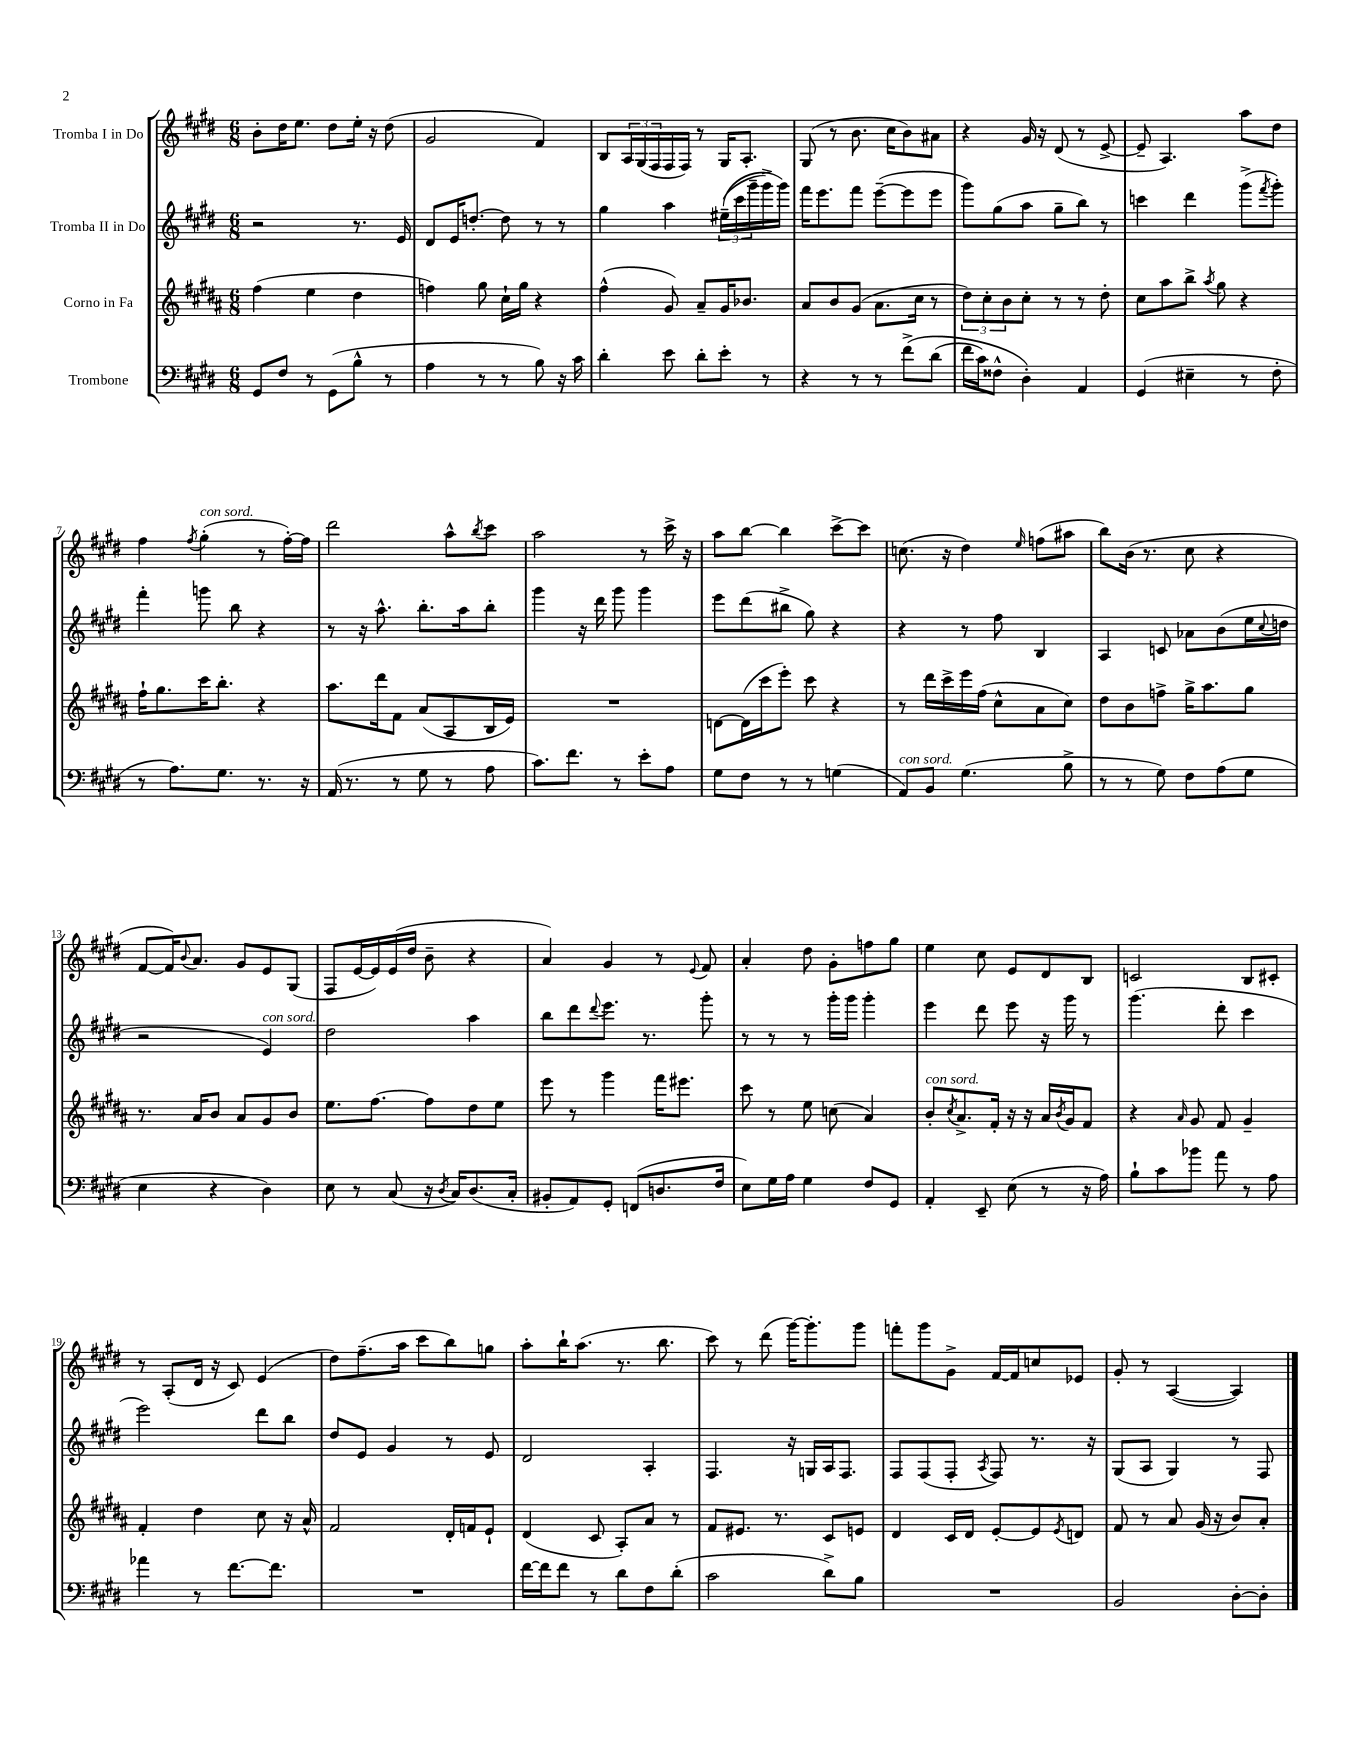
<<
\new StaffGroup <<
\new Staff = "s0" \with { instrumentName = "Tromba I in Do" } {
    \clef treble \key e \major \numericTimeSignature \time 6/8
    b'8-. dis''16 e''8. dis''8 e''16-. r16 dis''8( |
    gis'2 fis'4) |
    b8 \tuplet 3/2 { a16 gis16( fis16 } fis16 fis16) r8 gis16 a8.-. |
    gis8( r8 b'8. cis''16 b'8) ais'8 |
    r4 gis'16 r16 dis'8( r8 e'8~-> |
    e'8-- a4.) a''8 dis''8 |
    fis''4 \acciaccatura { fis''8 } gis''4-.^\markup { \italic "con sord." }( r8 fis''16~-.) fis''16 |
    dis'''2 a''8-^ \acciaccatura { b''8 } cis'''8 |
    a''2 r8 cis'''16-> r16 |
    a''8 b''8~ b''4 cis'''8~-> cis'''8 |
    c''8.( r16 dis''4) \grace { e''16 } f''8( ais''8 |
    b''8) b'16( r8. cis''8 r4 |
    fis'8~ fis'16) \appoggiatura { b'8 } a'8. gis'8 e'8 gis8( |
    fis8 e'16~ e'16) e'16( dis''16 b'8-- r4 |
    a'4) gis'4 r8 \appoggiatura { e'8 } fis'8 |
    a'4-. dis''8 gis'8-. f''8 gis''8 |
    e''4 cis''8 e'8 dis'8 b8 |
    c'2 b8 cis'8-. |
    r8 a8-.( dis'16 r16 cis'8) e'4( |
    dis''8) fis''8.--( a''16 cis'''8 b''8) g''8 |
    a''8-. b''16-! a''8.( r8. b''8. |
    cis'''8) r8 dis'''8( gis'''16~) gis'''8.-. gis'''8 |
    f'''8-. gis'''8 gis'8-> fis'16~ fis'16 c''8 ees'8 |
    gis'8-. r8 a4~( a4) \bar "|." |
}
\new Staff = "s1" \with { instrumentName = "Tromba II in Do" } {
    \clef treble \key e \major \numericTimeSignature \time 6/8
    r2 r8. e'16 |
    dis'8 e'16 d''8.~-. d''8 r8 r8 |
    gis''4 a''4 \tuplet 3/2 { eis''16--(\( cis'''16 gis'''16-- } gis'''16->) gis'''16\) |
    fis'''16 e'''8. fis'''8 e'''8~--( e'''8 e'''8 |
    gis'''8) gis''8( a''8 gis''8-- b''8) r8 |
    c'''4 dis'''4 gis'''8->( \acciaccatura { fis'''8 } gis'''8-.) |
    fis'''4-. g'''8 b''8 r4 |
    r8 r16 a''8.-^ b''8.-. a''16 b''8-. |
    gis'''4 r16 dis'''16 gis'''8 gis'''4 |
    e'''8 dis'''8( bis''8-> gis''8) r4 |
    r4 r8 fis''8 b4 |
    a4 c'8 aes'8 b'8( e''16 \appoggiatura { cis''8 } d''16 |
    r2 e'4^\markup { \italic "con sord." }) |
    dis''2 a''4 |
    b''8 dis'''8 \appoggiatura { dis'''8 } e'''8. r8. gis'''8-. |
    r8 r8 r8 gis'''16-. gis'''16 gis'''4-. |
    e'''4 dis'''8 e'''8 r16 gis'''16 r8 |
    gis'''4.( dis'''8-. cis'''4 |
    e'''2) dis'''8 b''8 |
    dis''8 e'8 gis'4 r8 e'8 |
    dis'2 a4-. |
    fis4. r16 g16 a16 fis8. |
    fis8 fis8( fis8-. \acciaccatura { a8 } fis8) r8. r16 |
    gis8( a8 gis4) r8 fis8 \bar "|." |
}
\new Staff = "s2" \with { instrumentName = "Corno in Fa" } {
    \clef treble \key b \major \numericTimeSignature \time 6/8
    fis''4( e''4 dis''4 |
    f''4) gis''8 cis''16-! gis''16 r4 |
    fis''4-^( gis'8) ais'8-- gis'16 bes'8. |
    ais'8 b'8 gis'8( ais'8. cis''16 r8 |
    \tuplet 3/2 { dis''8) cis''8-. b'8 } cis''8-. r8 r8 dis''8-. |
    cis''8 ais''8 b''8-> \acciaccatura { ais''8 } gis''8 r4 |
    fis''16-! gis''8. cis'''16 b''8.-. r4 |
    ais''8. dis'''16 fis'8 ais'8( ais8 b16 e'16) |
    R2. |
    d'8~ d'16( cis'''16 e'''8-.) cis'''8 r4 |
    r8 dis'''16 cis'''16-> e'''16 fis''16( cis''8-^ ais'8 cis''8) |
    dis''8 b'8 f''8-> gis''16-> ais''8. gis''8 |
    r8. ais'16 b'8 ais'8 gis'8 b'8 |
    e''8. fis''8.~ fis''8 dis''8 e''8 |
    e'''8 r8 gis'''4 fis'''16 eis'''8. |
    cis'''8 r8 e''8 c''8( ais'4) |
    b'8-.^\markup { \italic "con sord." } \acciaccatura { cis''8 } ais'8.-> fis'16-. r16 r16 ais'16 \acciaccatura { b'8 } gis'16 fis'8 |
    r4 \grace { ais'16 } gis'8 fis'8 gis'4-- |
    fis'4-. dis''4 cis''8 r16 ais'16-^ |
    fis'2 dis'16-. f'16 e'8-! |
    dis'4( cis'8 ais8-.) ais'8 r8 |
    fis'8 eis'8. r8. cis'8 e'8 |
    dis'4 cis'16 dis'16 e'8~-. e'8 \acciaccatura { e'8 } d'8 |
    fis'8 r8 ais'8 gis'16( r16 b'8) ais'8-. \bar "|." |
}
\new Staff = "s3" \with { instrumentName = "Trombone" } {
    \clef bass \key e \major \numericTimeSignature \time 6/8
    gis,8 fis8 r8 gis,8( b8-^ r8 |
    a4 r8 r8 b8) r16 cis'16 |
    dis'4-. e'8 dis'8-. e'8-. r8 |
    r4 r8 r8 fis'8->\( dis'8( |
    fis'16 cis'16) fisis8-^ dis4-.\) a,4 |
    gis,4( eis4-- r8 fis8-. |
    r8 a8.) gis8. r8. r16 |
    a,16( r8. r8 gis8 r8 a8 |
    cis'8.) fis'8. r8 e'8-. a8 |
    gis8 fis8 r8 r8 g4( |
    a,8^\markup { \italic "con sord." }) b,8 gis4.( b8-> |
    r8 r8 gis8) fis8 a8( gis8 |
    e4 r4 dis4) |
    e8 r8 cis8( r16 \acciaccatura { dis8 } cis16) dis8.( cis16-. |
    bis,8-. a,8) gis,8-. f,8( d8. fis16 |
    e8) gis16 a16 gis4 fis8 gis,8 |
    a,4-. e,8-- e8( r8 r16 a16) |
    b8-! cis'8 bes'8 a'8 r8 a8 |
    aes'4 r8 fis'8.~ fis'8. |
    R2. |
    fis'16~ fis'16 fis'8 r8 dis'8 fis8 dis'8-.( |
    cis'2 dis'8->) b8 |
    R2. |
    b,2 dis8~-. dis8-. \bar "|." |
}
>>
>>
